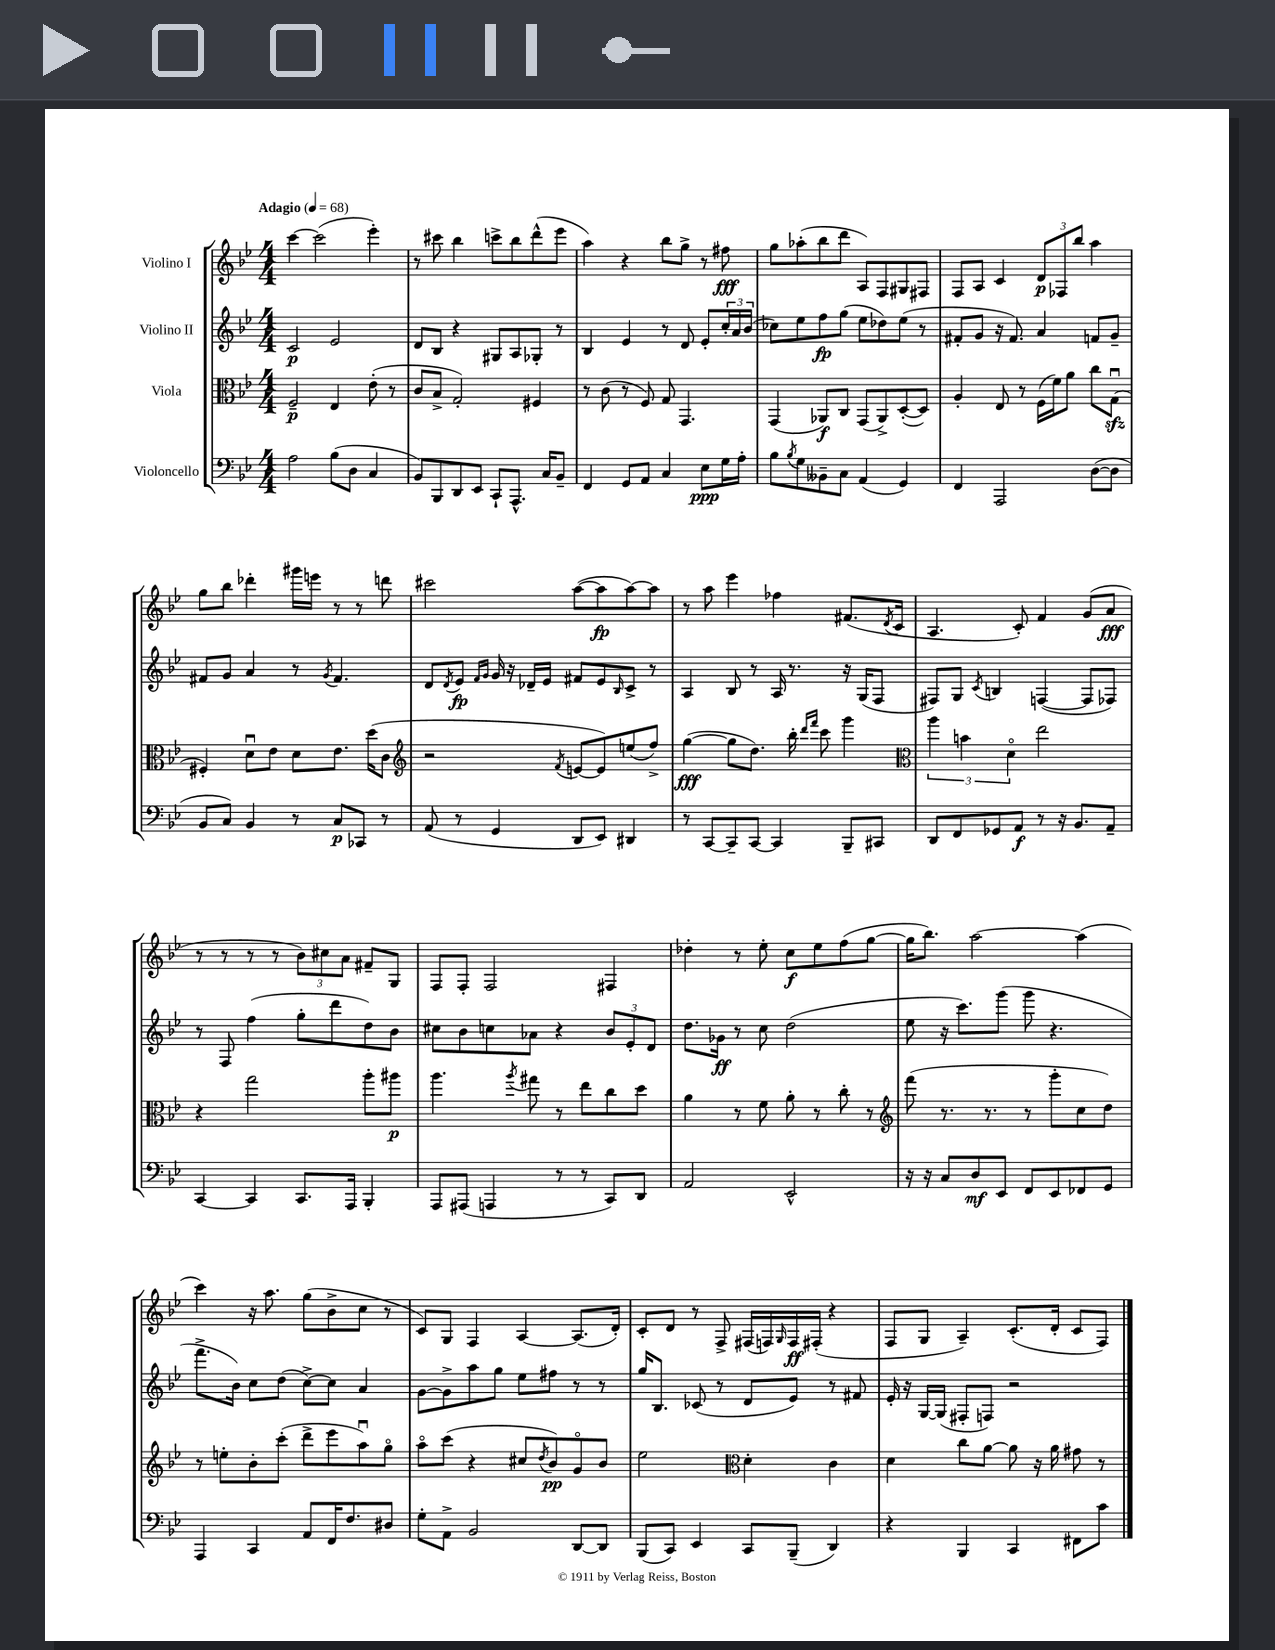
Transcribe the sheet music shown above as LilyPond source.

<<
\new StaffGroup <<
\new Staff = "s0" \with { instrumentName = "Violino I" } {
    \clef treble \key bes \major \numericTimeSignature \time 4/4 \tempo "Adagio" 4 = 68
    c'''4~ c'''2( ees'''4-.) |
    r8 cis'''8 bes''4 c'''8-> bes''8 d'''8-^( ees'''8 |
    a''4) r4 bes''8 g''8-> r8 fis''8\fff |
    g''8 aes''8-.( bes''8 d'''8 a8) f8 gis8 fis8 |
    f8 a8 c'4 \tuplet 3/2 { d'8\p fes8 bes''8 } a''4 |
    g''8 bes''8 des'''4-. gis'''16 e'''16 r8 r8 d'''8 |
    cis'''2 a''8~( a''8\fp a''8~) a''8 |
    r8 a''8 ees'''4 fes''4 fis'8.( \acciaccatura { d'8 } c'16 |
    a4. c'8-.) f'4 g'8( a'8\fff |
    r8 r8 r8 r8 \tuplet 3/2 { bes'8) cis''8 a'8 } fis'8-- g8 |
    f8 f8-. f2 fis4 |
    des''4-. r8 ees''8-. c''8\f ees''8 f''8( g''8~ |
    g''16 bes''8.) a''2~ a''4( |
    c'''4) r16 a''8. g''8( bes'8-> c''8 r8 |
    c'8) g8 f4 a4~ a8.( d'16-.) |
    c'8-. d'8 r8 f8-> fis16( f16) \grace { g16 } f16\ff fis16-.( r4 |
    f8 g8 a4--) c'8.-.( d'16-. c'8 f8) \bar "|." |
}
\new Staff = "s1" \with { instrumentName = "Violino II" } {
    \clef treble \key bes \major \numericTimeSignature \time 4/4
    c'2\p ees'2 |
    d'8 bes8 r4 gis8 a8 ges8-. r8 |
    bes4 ees'4 r8 d'8 ees'8-. \tuplet 3/2 { c''16-. a'16 bes'16( } |
    ces''8) ees''8 f''8\fp g''8( ees''8 des''8) ees''8( r8 |
    fis'8-. g'8 r16 fis'8.) a'4 f'8 g'8-- |
    fis'8 g'8 a'4 r8 \acciaccatura { g'8 } fis'4. |
    d'8 \acciaccatura { d'8 } ees'8\fp \grace { f'16 g'16 } g'16 r16 des'16-- ees'16 fis'8 ees'8 \grace { bes16 } c'8-> r8 |
    a4 bes8 r8 a16 r8. r16 g16( f8 |
    fis8) g8 \acciaccatura { c'8 } b4 f4~( f8 fes8) |
    r8 f8 f''4( g''8-. d'''8 d''8) bes'8 |
    cis''8 bes'8 c''8 aes'8 r4 \tuplet 3/2 { bes'8 ees'8-. d'8 } |
    d''8. ges'16\ff r8 c''8 d''2( |
    ees''8 r16 c'''8.) g'''8( g'''8 r4. |
    f'''8.-> bes'16) c''8 d''8( c''8~->) c''8 a'4 |
    g'8~ g'8-> a''8 g''8 ees''8 fis''8 r8 r8 |
    g''16 bes8. ces'8( r8 d'8 ees'8) r8 fis'8 |
    ees'16-. r16 g16~ g16( fis8-. f8) r2 \bar "|." |
}
\new Staff = "s2" \with { instrumentName = "Viola" } {
    \clef alto \key bes \major \numericTimeSignature \time 4/4
    f2--\p ees4 ees'8-.( r8 |
    c'8 bes8-> g2-.) fis4 |
    r8 c'8( r8 f8) g8 g,4. |
    g,4( aes,8\f) c8 g,8( aes,8->) d8~-.( d8) |
    a4-. ees8 r8 f16( f'16) a'8 c''8 g8\downbow\sfz( |
    fis4-.) d'8\downbow ees'8 d'8 ees'8. d''16( c'8 |
    \clef treble r2 \acciaccatura { f'8 } e'8~ e'8) e''8( f''8->) |
    g''4~\fff( g''8 d''8.) bes''16-. \grace { d'''16 f'''16 } c'''8 g'''4 |
    \clef alto \tuplet 3/2 { a''4 b'4 d'4\flageolet } ees''2 |
    r4 g''2 a''8-. ais''8\p |
    a''4. \acciaccatura { a''8 } gis''8 r8 ees''8 c''8 d''8 |
    a'4 r8 f'8 a'8-. r8 c''8-. r8 |
    \clef treble f'''8( r8. r8. r8 g'''8-. c''8 d''8) |
    r8 e''8-. bes'8-. c'''8-.( d'''8-> ees'''8 a''8\downbow) g''8\flageolet |
    a''8\flageolet c'''8( r4 cis''8 \acciaccatura { d''8 } bes'8\pp) g'8\flageolet bes'8 |
    ees''2 \clef alto d'4-. c'4 |
    d'4 c''8 a'8~ a'8 r16 a'16 gis'8 r8 \bar "|." |
}
\new Staff = "s3" \with { instrumentName = "Violoncello" } {
    \clef bass \key bes \major \numericTimeSignature \time 4/4
    a2 bes8( d8 c4 |
    bes,8) bes,,8 d,8 ees,8 c,8-! a,,8.-^ c16 bes,8-- |
    f,4 g,8 a,8 c4 ees8\ppp g16 a16-. |
    bes8 \acciaccatura { bes8 } g8 beses,8-- c8 a,4( g,4) |
    f,4 a,,2 d8~( d8 |
    bes,8 c8) bes,4 r8 c8\p ces,8 r8 |
    a,8( r8 g,4 d,8 ees,8) dis,4 |
    r8 c,8~ c,8-- c,8~ c,4 bes,,8-- cis,8 |
    d,8 f,8 ges,8 a,8\f r8 r16 bes,8. a,8-- |
    c,4~ c,4 c,8. a,,16 bes,,4-. |
    a,,8 ais,,8( a,,4 r8 r8 c,8) d,8 |
    a,2 ees,2-^ |
    r16 r16 c8 d8\mf ees,8 f,8 ees,8 fes,8 g,8 |
    a,,4 c,4 a,8 f,16 f8. dis8 |
    g8-. a,8-> bes,2 d,8~ d,8 |
    bes,,8( c,8) ees,4 c,8 bes,,8--( d,4) |
    r4 bes,,4 c,4 fis,8 c'8 \bar "|." |
}
>>
>>
\layout { \context { \Score \remove "Bar_number_engraver" } }
